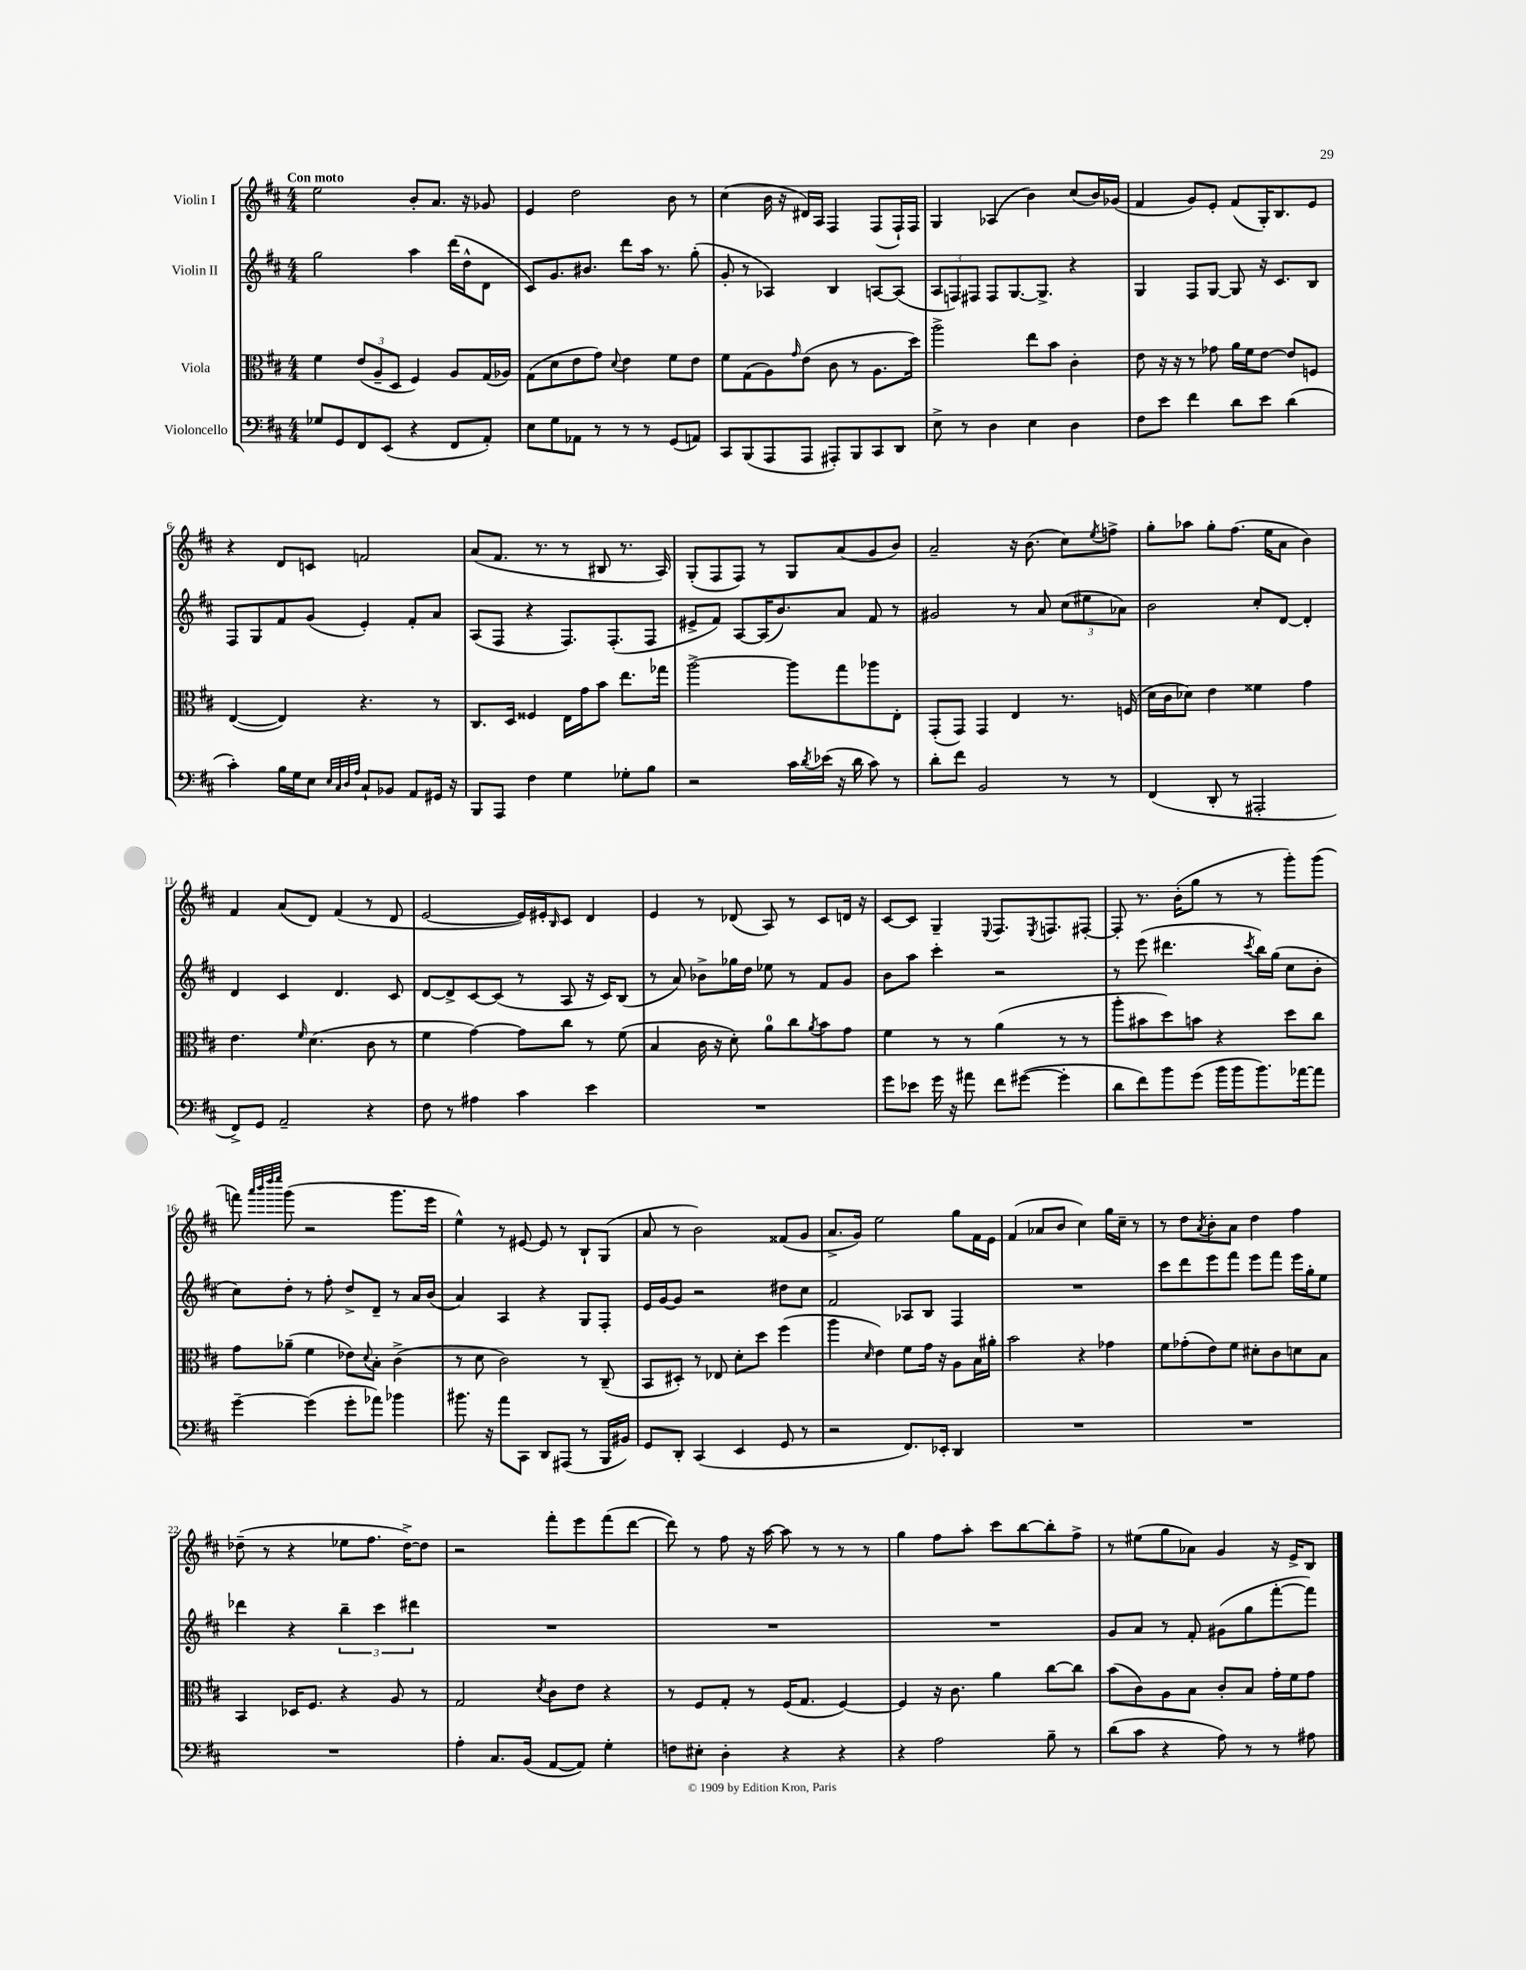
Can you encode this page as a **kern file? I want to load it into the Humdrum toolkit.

**kern	**kern	**kern	**kern
*staff4	*staff3	*staff2	*staff1
*clefF4	*clefC3	*clefG2	*clefG2
*k[f#c#]	*k[f#c#]	*k[f#c#]	*k[f#c#]
*M4/4	*M4/4	*M4/4	*M4/4
8G-/L	4f#\	2gg\	2ee\
8GG/	.	.	.
8FF#/	(12e/L	.	.
.	12A~/	.	.
(8EE/J	.	.	.
.	12D/J	.	.
4r	4F#/)	4aa\	8b'/L
.	.	.	8.a/J
8FF#/L	8A/L	(16ddd\LL	.
.	.	16dd^^\J	16r
8AA'/J)	(16G/L	8d\J	8g-/
.	16A-/JJ)	.	.
=	=	=	=
8E\L	(8G\L	8c#/L)	4e/
8G\	8d\	8.g/	.
8AA-\J	8e\	.	2dd\
.	.	8.b#/J	.
8r	8g\J)	.	.
.	8qqd/	.	.
8r	4e\	8ddd\L	.
8r	.	16aa\Jk	.
.	.	8.r	.
(8GG/L	8f#\L	.	8b\
8AA/J)	8e\J	(8gg'\	8r
=	=	=	=
8CC#/L	8f#\L	8g'/	(4cc#\
(8BBB/	(8G\	8r	.
8AAA/	8A\)	4A-/)	16b\
.	.	.	16r
.	16qqg/	.	.
8AAA/J	(8e\J	.	16d#/LL)
.	.	.	16A/JJ
8AAA#'/L)	8c#\	4B/	4F#/
8BBB/	8r	.	.
8CC#/	8.A\L	[8A/L	(8F#/L
8DD/J	.	(8A/]J	16F#`/L)
.	16dd\Jk)	.	16F#/JJ
=	=	=	=
8E^\	2aa^\	12A/L	4G/
.	.	12F/)	.
8r	.	.	.
.	.	12F#/J	.
4D\	.	8F#/L	(4A-/
.	.	[8.G/	.
4E\	8ee\L	.	4b\)
.	.	8.G^/]J	.
.	8b\J	.	.
4D\	4c#'\	4r	(8cc#/L
.	.	.	16b/L)
.	.	.	(16g-/JJ
=	=	=	=
8F#\L	8e\	4G/	4f#/
8e\J	16r	.	.
.	16r	.	.
4f#\	8r	8F#/L	8g/L)
.	8g-\	[8G/J	8e'/J
8d\L	16a\LL	8G/]	(8f#/L
.	16f#\J	.	.
8e\J	[8e\J	16r	16G'/K)
.	.	8.c#/L	8.B/
(4d\	8e/]L	.	.
.	8F/J	8B/J	8e/J
=	=	=	=
4c#'\)	([4E/	8F#/L	4r
.	.	8G/	.
16B\LL	4E/])	8f#/	8d/L
16G\J	.	.	.
8E\J	.	(8g/J	8c/J
32qqE/LLL	.	.	.
32qqC#/	.	.	.
32qqD/	.	.	.
32qqA/JJJ	.	.	.
8C#`/L	4.r	4e'/)	2f/
8BB-/J	.	.	.
8AA/L	.	8f#'/L	.
16GG#/Jk	8r	8a/J	.
16r	.	.	.
=	=	=	=
8BBB/L	8.C#/L	(8A/L	(8a/L
8AAA/J	.	8F#/J	8.f#/J
.	16D/Jk	.	.
4F#\	4F##/	4r	.
.	.	.	8.r
4G\	16E\LL	8.F#/L)	8r
.	16g\J	.	.
.	8b\J	.	8B#/
.	.	(8.F#'/	.
8G-'\L	8.ee\L	.	8.r
8B\J	.	8F#/J	.
.	16gg-\Jk	.	16A/)
=	=	=	=
2r	[2aa^\	8e#^/L	(8G'/L
.	.	8f#/J)	8F#/
.	.	[8A/L	8F#/J)
.	.	(16A/]K	8r
.	.	8.b/)	.
16c#\LL	8aa\]L	.	8G/L
8qd/	.	.	.
(16e-\JJ	.	.	.
16r	8gg\	8a/J	(8a/
16d\	.	.	.
8c#\)	8aa-\	8f#/	8g/
8r	8E'\J	8r	8b/J)
=	=	=	=
8d'\L	(8GG'/L	2g#/	2a~/
8f#\J	8GG/J)	.	.
2BB/	4GG/	.	.
.	4E/	8r	16r
.	.	.	(8.b\
.	.	8a/	.
8r	8.r	(12cc#\L	8cc#\L)
.	.	12ee#\	.
.	.	.	8qee/
8r	.	.	8ff^\J
.	.	12a-\J)	.
.	(16F/	.	.
=	=	=	=
(4FF#/	16d\LL	2b\	8gg'\L
.	16c#\J	.	.
.	8d-\J)	.	8aa-\J
8DD'/	4e\	.	8gg'\L
8r	.	.	(8.ff#\J
2AAA#'/	4f##\	8cc#'/L	.
.	.	.	16ee\LK
.	.	[8d/J	8a\J
.	4g\	4d'/]	4b\)
=	=	=	=
8FF#^/L)	4.e\	4d/	4f#/
8GG/J	.	.	.
2AA~/	.	4c#/	(8a/L
.	16qqf#/	.	.
.	(4.d\	.	8d/J)
.	.	4.d/	(4f#/
4r	8c#\	.	8r
.	8r	8c#/	8d/
=	=	=	=
8F#\	4f#\	[8d/L	[2e/
8r	.	8d^/]	.
4A#\	[4g\)	[8c#/	.
.	.	(8c#/]J	.
4c#\	8g\]L	8r	16e/]LL)
.	.	.	16e#'/J
.	.	.	16qqB/
.	8cc#\J	8A/	8c#/J
4e\	8r	16r	4d/
.	.	16c#/LK)	.
.	(8f#\	(8B/J	.
=	=	=	=
1r	4B/	8r	4e/
.	.	8a/)	.
.	16c#\	8b-^\L	8r
.	16r	.	.
.	8d'\)	16gg-\L	(8d-/
.	.	16dd\JJ	.
.	8a\L	8ee-\	8A/)
.	8cc#\	8r	8r
.	8qa/	.	.
.	8b\	8f#/L	8c#/L
.	8g\J	8g/J	16d/Jk
.	.	.	16r
=	=	=	=
8g\L	4f#\	8b\L	[8c#/L
8e-\J	.	8aa\J	8c#/]J
16g\	8r	4ccc#'\	4G~/
16r	.	.	.
8a#\	8r	.	.
.	.	.	8qqE/
8f#\L	(4a\	2r	8.F#/L
([8g#\J	.	.	.
.	.	.	8qE/
.	.	.	8.F/
4g#'\]	8r	.	.
.	8r	.	[8F#'/J
=	=	=	=
8d\L	8aa'\L	8r	8F#'/]
8f#\)	8b#\	(8eee\	8.r
8b\	8dd\)	4.ddd#\	.
.	.	.	(16b'\LK
(8g\J	8b\J	.	8gg\J
16b\LL	4r	.	8r
16b\J	.	.	.
.	.	8qccc#/	.
8.b\)	.	16bb\LL)	8r
.	.	(16gg\JJ	.
.	8dd\L	8cc#\L	8ggg'\L)
[16a-\k	.	.	.
8a-\]J	8cc#\J	8b'\J	(8ggg\J
=	=	=	=
[4g~\	8g\L	8cc#\L)	8fff\)
.	.	.	32qqaaa/LLL
.	.	.	32qqbbb/
.	.	.	32qqdddd/
.	.	.	32qqeeee/JJJ
.	(8a-~\J	8dd'\J	(8ggg\
(4g\]	4f#\	8r	2r
.	.	8ff#'\	.
8g'\L	8e-\L)	8dd^/L	.
.	8qqd/	.	.
8a-\J)	8B'\J	8d~/J	.
4b-\	(4c#^\	8r	8.ggg\L
.	.	16a/LL	.
.	.	(16b/JJ	16eee\Jk
=	=	=	=
8.b#\	8r	4a/)	4ee^^\)
.	8d\	.	.
16r	.	.	.
8a\L	2c#\)	4A/	8r
8CC#\J	.	.	[8e#/
8DD/L	.	4r	8e#/]
(8AAA#/J	.	.	8r
8r	8r	8G/L	8B`/L
16BBB/LL	(8C#~/	8F#'/J	(8G/J
16BB#/JJ)	.	.	.
=	=	=	=
8GG/L	8BB/L	16e/LL	8a/
.	.	[16g/J	.
8DD'/J	8D#'/J)	8g/]J	8r
(4CC#/	8r	2r	2b\)
.	8E-/	.	.
4EE/	8d'\L	.	.
.	8dd\J	.	.
8GG/	(4ff#\	8dd#\L	(8f##/L
8r	.	8cc#\J	8g/J
=	=	=	=
2r	4aa\	2f#/	8.a^/L
.	.	.	16g/Jk)
.	16qqd/	.	.
.	4e\)	.	2ee\
8.FF#/L)	8f#\L	8A-/L	.
.	16g\Jk	8B/J	.
16EE-'/Jk	16r	.	.
4DD/	8A\L	4F#/	8gg\L
.	16B\L	.	16f#\L
.	16a#'\JJ	.	16e\JJ
=	=	=	=
1r	2b\	1r	(4f#/
.	.	.	8a-/L
.	.	.	8b/J
.	4r	.	4cc#\)
.	4g-\	.	16gg\LL
.	.	.	16cc#~\JJ
.	.	.	8r
=	=	=	=
1r	8f#\L	8ccc#\L	8r
.	(8g-'\	8ddd\	8dd\L
.	.	.	8qa/
.	8e\)	8eee\	8b'\
.	8f#\J	8fff#\J	8a\J
.	8d#'\L	8eee\L	4dd\
.	8c#\	8fff#\J	.
.	8d\	16eee\LL	4ff#\
.	.	16gg'\J	.
.	8B\J	8ee\J	.
=	=	=	=
1r	4BB/	4ddd-\	(8dd-~\
.	.	.	8r
.	16D-/LK	4r	4r
.	8.F#/J	.	.
.	4r	6bb~\	8ee-\L
.	.	.	8.ff#\J
.	.	6ccc#\	.
.	8A/	.	.
.	.	.	[16dd-^\LK)
.	.	6ddd#\	.
.	8r	.	8dd-\]J
=	=	=	=
4A'\	2G/	1r	2r
8.C#/L	.	.	.
(16BB/Jk	.	.	.
.	8qd/	.	.
[8AA/L	8c#\L	.	8fff#'\L
8AA/]J)	8e\J	.	8eee\
4G'\	4r	.	(8fff#\
.	.	.	[8ddd\J
=	=	=	=
8F\L	8r	1r	8ddd\])
8E#'\J	8F#/L	.	8r
4D'\	8G'/J	.	8ff#\
.	8r	.	16r
.	.	.	[16aa\
4r	(16F#/LK	.	8aa\]
.	8.G/J	.	.
.	.	.	8r
4r	[4F#/)	.	8r
.	.	.	8r
=	=	=	=
4r	4F#/]	1r	4gg\
2A\	16r	.	8ff#\L
.	8.c#\	.	.
.	.	.	8aa'\J
.	4a\	.	8ccc#\L
.	.	.	[8bb\
8B~\	[8cc#\L	.	8bb'\]
8r	8cc#\]J	.	8ff#^\J
=	=	=	=
(8d\L	(8b\L	8g/L	8r
8c#\J	8c#\)	8a/J	(8ee#\L
4r	8A\	8r	8gg\
.	8B\J	8f#'/	8a-\J)
8A\)	8c#'/L	(8g#\L	4g/
8r	8B/J	8gg\	.
8r	16g'\LL	[8fff#'\	16r
.	16f#\J	.	16e^/LK
8A#\	8g\J	8fff#\]J)	8B/J
==	==	==	==
*-	*-	*-	*-
